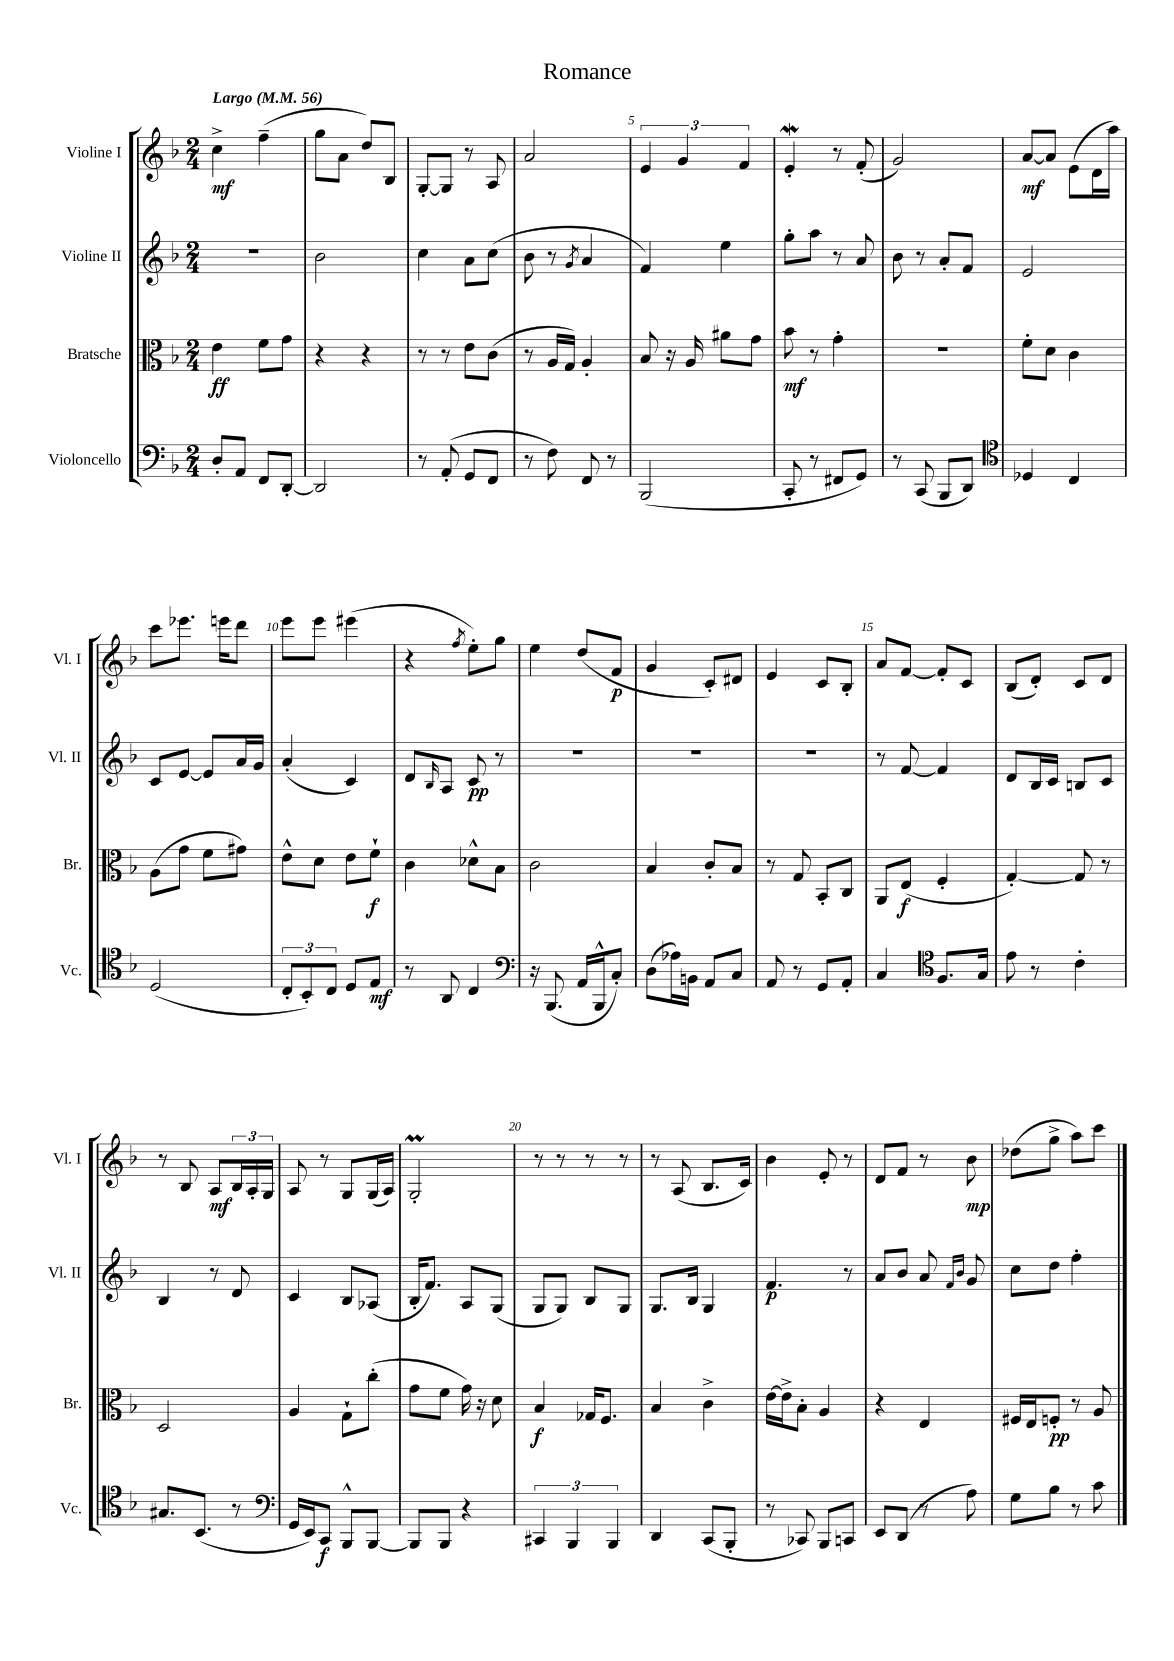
\header { title = "Romance" }
<<
\new StaffGroup <<
\new Staff = "s0" \with { instrumentName = "Violine I" shortInstrumentName = "Vl. I" } {
    \clef treble \key f \major \numericTimeSignature \time 2/4 \tempo "Largo" 4 = 56
    c''4->\mf f''4--( |
    g''8 a'8 d''8) bes8 |
    g8~-. g8 r8 a8 |
    a'2 |
    \tuplet 3/2 { e'4 g'4 f'4 } |
    e'4-.\mordent r8 f'8-.( |
    g'2) |
    a'8~\mf a'8 e'8( d'16 a''16) |
    c'''8 ees'''8. e'''16 d'''8 |
    e'''8 e'''8 eis'''4( |
    r4 \acciaccatura { f''8 } e''8-.) g''8 |
    e''4 d''8( f'8\p |
    g'4 c'8-.) dis'8 |
    e'4 c'8 bes8-. |
    a'8 f'8~ f'8-. c'8 |
    bes8( d'8-.) c'8 d'8 |
    r8 bes8 a8\mf \tuplet 3/2 { bes16 a16-. g16 } |
    a8 r8 g8 g16( a16) |
    g2-.\prall |
    r8 r8 r8 r8 |
    r8 a8( bes8. c'16) |
    bes'4 e'8-. r8 |
    d'8 f'8 r8 bes'8\mp |
    des''8( g''8-> a''8) c'''8 \bar "|." |
}
\new Staff = "s1" \with { instrumentName = "Violine II" shortInstrumentName = "Vl. II" } {
    \clef treble \key f \major \numericTimeSignature \time 2/4
    R2 |
    bes'2 |
    c''4 a'8 c''8( |
    bes'8 r8 \acciaccatura { g'8 } a'4 |
    f'4) e''4 |
    g''8-. a''8 r8 a'8 |
    bes'8 r8 a'8-. f'8 |
    e'2 |
    c'8 e'8~ e'8 a'16 g'16 |
    a'4-.( c'4) |
    d'8 \grace { bes16 } a8 c'8\pp r8 |
    R2 |
    R2 |
    R2 |
    r8 f'8~ f'4 |
    d'8 bes16 c'16 b8 c'8 |
    bes4 r8 d'8 |
    c'4 bes8 aes8( |
    bes16-. f'8.) a8 g8( |
    g8 g8) bes8 g8 |
    g8. bes16 g4 |
    f'4.\p r8 |
    a'8 bes'8 a'8 \grace { f'16 bes'16 } g'8 |
    c''8 d''8 f''4-. \bar "|." |
}
\new Staff = "s2" \with { instrumentName = "Bratsche" shortInstrumentName = "Br." } {
    \clef alto \key f \major \numericTimeSignature \time 2/4
    e'4\ff f'8 g'8 |
    r4 r4 |
    r8 r8 e'8 c'8( |
    r8 a16 g16) a4-. |
    bes8 r16 a16 ais'8 g'8 |
    bes'8\mf r8 g'4-. |
    r2 |
    f'8-. d'8 c'4 |
    a8( g'8 f'8 gis'8) |
    e'8-^ d'8 e'8 f'8-!\f |
    c'4 des'8-^ bes8 |
    c'2 |
    bes4 c'8-. bes8 |
    r8 g8 bes,8-. c8 |
    a,8 e8\f( f4-. |
    g4~-.) g8 r8 |
    d2 |
    a4 g8-! c''8-.( |
    g'8 f'8 g'16) r16 d'8 |
    bes4\f ges16 f8. |
    bes4 c'4-> |
    e'16~ e'16-> bes8-. a4 |
    r4 e4 |
    fis16 e16 f8-.\pp r8 a8 \bar "|." |
}
\new Staff = "s3" \with { instrumentName = "Violoncello" shortInstrumentName = "Vc." } {
    \clef bass \key f \major \numericTimeSignature \time 2/4
    d8-. a,8 f,8 d,8~-. |
    d,2 |
    r8 a,8-.( g,8 f,8 |
    r8 f8) f,8 r8 |
    bes,,2( |
    c,8-. r8 fis,8 g,8) |
    r8 c,8( bes,,8 d,8) |
    \clef tenor des4 c4 |
    d2( |
    \tuplet 3/2 { c8-. bes,8-.) c8 } d8 e8\mf |
    r8 a,8 c4 |
    \clef bass r16 bes,,8.( a,16 bes,,16-^ c8-.) |
    d8( aes16) b,16 a,8 c8 |
    a,8 r8 g,8 a,8-. |
    c4 \clef tenor f8. g16 |
    e'8 r8 c'4-. |
    gis8. bes,8.( r8 |
    \clef bass g,16 e,16) c,8\f bes,,8-^ bes,,8~ |
    bes,,8 bes,,8 r4 |
    \tuplet 3/2 { cis,4 bes,,4 bes,,4 } |
    d,4 c,8( bes,,8-. |
    r8 ces,8) bes,,8 c,8 |
    e,8 d,8( r8 a8) |
    g8 bes8 r8 c'8 \bar "|." |
}
>>
>>
\layout { \context { \Score \override BarNumber.break-visibility = ##(#f #t #t) barNumberVisibility = #(every-nth-bar-number-visible 5) } }
